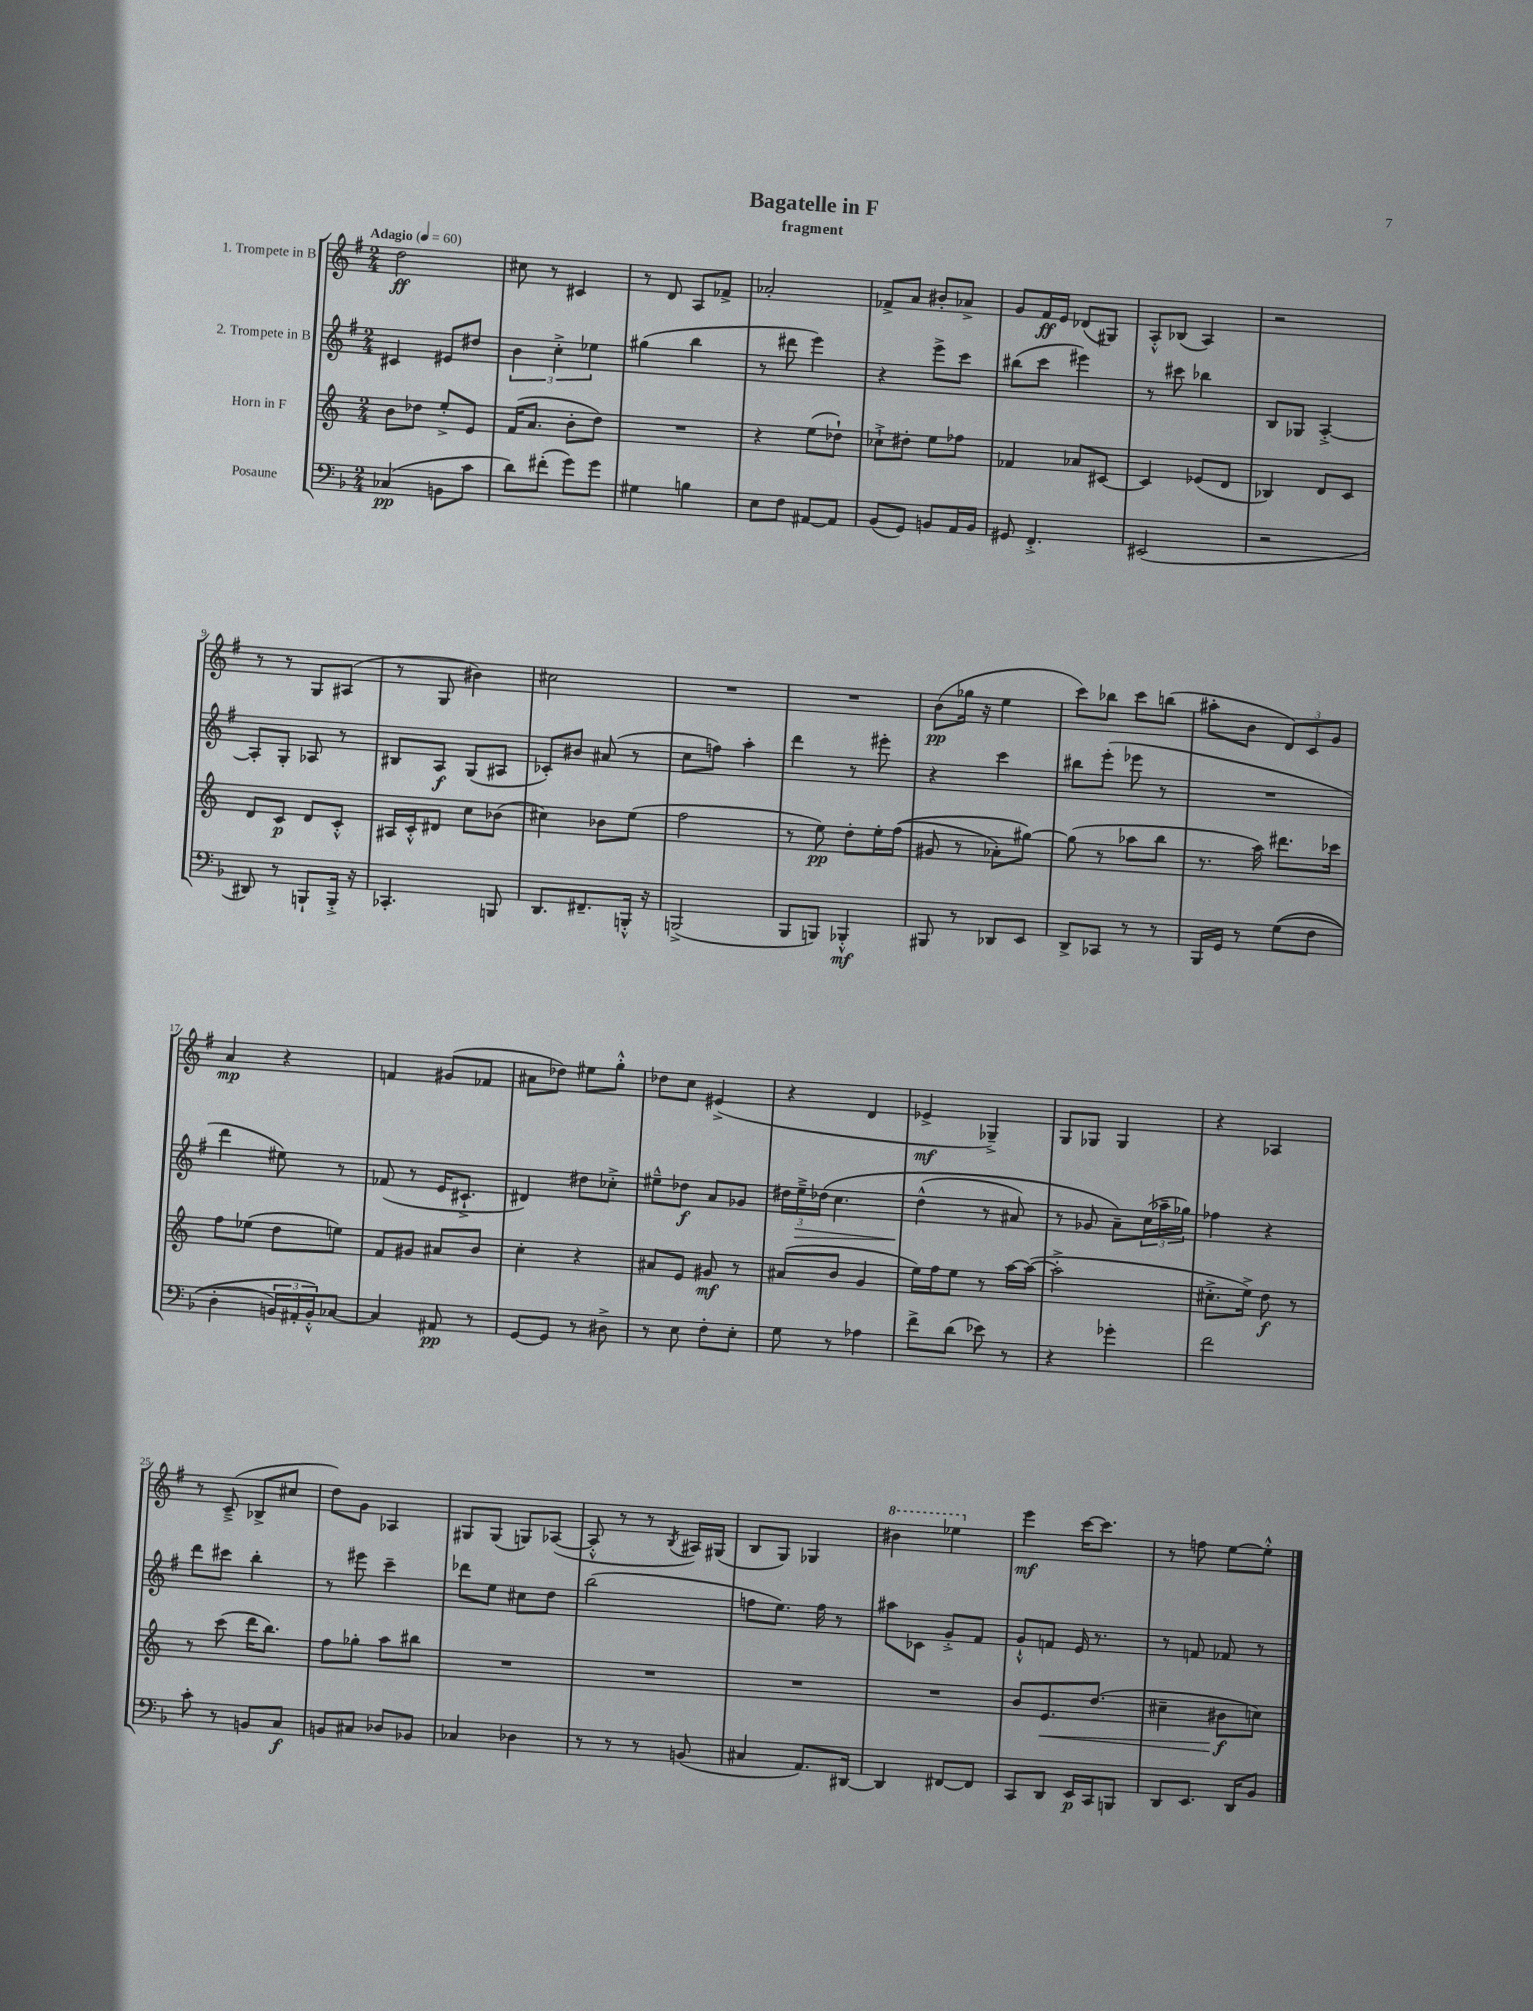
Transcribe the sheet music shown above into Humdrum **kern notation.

**kern	**kern	**kern	**kern
*staff4	*staff3	*staff2	*staff1
*clefF4	*clefG2	*clefG2	*clefG2
*k[b-]	*k[]	*k[f#]	*k[f#]
*M2/4	*M2/4	*M2/4	*M2/4
*MM60	*MM60	*MM60	*MM60
(4C-	8b	4c#	2dd
.	8dd-	.	.
8BB	8ee'^	8e#	.
8c	8e	8dd#	.
=	=	=	=
8d)	(16f	6b	8cc#
.	8.a	.	.
(8f#'	.	.	8r
.	.	6cc'^	.
8g)	8b'	.	4c#
.	.	6ee-	.
8g	8dd)	.	.
=	=	=	=
4G#	2r	(4gg#	8r
.	.	.	8d
4B	.	4bb	8A
.	.	.	8f-^
=	=	=	=
8E	4r	8r	2a-'
8F	.	8ddd#	.
[8AA#	(8ee	4eee)	.
8AA#]	8dd-`)	.	.
=	=	=	=
(8BB-	8cc-`^	4r	8f-^
8GG)	8dd#'	.	8a
8BB	8ee	8eee^	8b#'
16AA	8ff-	8ccc	8a-^
16BB	.	.	.
=	=	=	=
8GG#	4f-	(8bb#	8g
4.FF'^	.	8ccc	16f#
.	.	.	16e
.	8a-	4eee#)	(8d-
.	[8c#	.	8G#)
=	=	=	=
(2EE#	4c#]	8r	8A'^^
.	.	8ccc#	(8B-
.	(8e-	4bb-	4A)
.	8d	.	.
=	=	=	=
2r	4B-)	8B	2r
.	.	8G-	.
.	8d	[4A'^	.
.	8c	.	.
=	=	=	=
8DD#)	8d	8A']	8r
8r	8c	8G'	8r
8BBB`	8d	8A-	8G
16BBB'^	8c'^^	8r	(8A#
16r	.	.	.
=	=	=	=
4.CC-'	16A#	8B#	8r
.	16c'^^	.	.
.	8d#	8A	8G
.	8cc	(8G	4b#)
8BBB	(8b-	8A#	.
=	=	=	=
8.DD	4cc#)	8c-')	2cc#
.	.	8b#	.
8.FF#~	.	.	.
.	8b-	(8a#	.
16BBB'^^	(8ee	8r	.
16r	.	.	.
=	=	=	=
(2BBB^	2ff	8cc	2r
.	.	8ff)	.
.	.	4aa'	.
=	=	=	=
8BBB-	8r	4ddd	2r
8BBB)	8ee)	.	.
4BBB-'^^	8dd'	8r	.
.	16ee'	8eee#'	.
.	&((16ff	.	.
=	=	=	=
8BBB#	8g#	4r	(8b
8r	8r	.	16gg-
.	.	.	16r
8DD-	8a-')	4ccc	4ee
8EE	[8gg#&)	.	.
=	=	=	=
8DD^	(8gg#]	8bb#	8ccc)
8CC-	8r	(8eee'	8bb-
8r	8aa-	8eee-	8ccc
8r	8bb	8r	(8bb
=	=	=	=
16BBB-	8.r	2r	8aa#'
16GG	.	.	.
8r	.	.	8b
.	16aa)	.	.
&((8G	8.ddd#	.	12d)
.	.	.	12c
8F	.	.	.
.	.	.	12g
.	16ccc-	.	.
=	=	=	=
4D'	8ff	4ddd	4a
.	(8ee-	.	.
24BB)	8dd	8ee#)	4r
24AA#'	.	.	.
24BB'^^&)	.	.	.
[8C-	8ee)	8r	.
=	=	=	=
4C-]	8f	(8f-	4f
.	8g#	8r	.
8AA#	8a#	16e	(8g#
.	.	8.c#`^	.
8r	8b	.	8f-
=	=	=	=
[8GG	4cc'	4d#)	8a#
8GG]	.	.	8dd-)
8r	4r	8dd#	8ee#
8D#^	.	8cc-'^	8gg'^^
=	=	=	=
8r	8a#	8ee#~^^	8dd-
8E	8e	8dd-	8cc
8F'	8g#	8a	(4e#^
8E'	8r	8g-	.
=	=	=	=
8G	(8a#	24dd#	4r
.	.	24ee~^	.
.	.	&(24dd-	.
8r	8b	4.cc	.
4A-	4g	.	4d
=	=	=	=
8f^	16ee)	(4dd^^	4e-^
.	16ff	.	.
(8d	8ee	.	.
8e-)	8r	8r	4G-~^)
8r	[16aa	8a#)	.
.	(16aa_	.	.
=	=	=	=
4r	2aa'^]	8r	8G
.	.	8g-	8G-
4g-'	.	8a~&)	4G-
.	.	(24cc	.
.	.	24aa-~	.
.	.	24gg-)	.
=	=	=	=
2f	8.cc#'^	4ff-	4r
.	16ee^)	.	.
.	8dd	4r	4A-
.	8r	.	.
=	=	=	=
8c'	8r	8ddd	8r
8r	(8ccc	8ccc#	(8c~^
8BB	16ddd	4bb'	8B-^
.	8.bb)	.	.
8C	.	.	8cc#
=	=	=	=
8BB	8ff	8r	8dd)
8C#	8gg-'	8eee#	8g
8D-	8aa	4ccc~	4A-
8BB-	8bb#	.	.
=	=	=	=
4C-	2r	8ddd-	8G#
.	.	8ee	(8G#
4D-	.	8cc#	8G)
.	.	8dd	([8A-
=	=	=	=
8r	2r	(2bb	8A-'^^]
8r	.	.	8r
8r	.	.	8r
.	.	.	8qB
(8BB	.	.	16A#)
.	.	.	(16G#
=	=	=	=
4C#	2r	8ff	8B
.	.	8.ee)	8G)
8.AA)	.	.	4G-
.	.	16ff	.
.	.	8r	.
[16DD#	.	.	.
=	=	=	=
4DD#]	2r	8aa#	4bb#
.	.	8c-	.
[8FF#	.	8g'^	4eee-
8FF#]	.	8f#	.
=	=	=	=
8CC	8b	8g`^^	4eee
8DD	8.e	8f	.
16EE	.	16e	[16ccc
16CC	(8.dd	8.r	8.ccc]
8BBB	.	.	.
=	=	=	=
8DD	4cc#~	8r	8r
8.EE	.	8f	8ff
.	8b#	8f-	[8ee
16DD	.	.	.
8BB-	8cc)	8r	8ee'^^]
==	==	==	==
*-	*-	*-	*-
